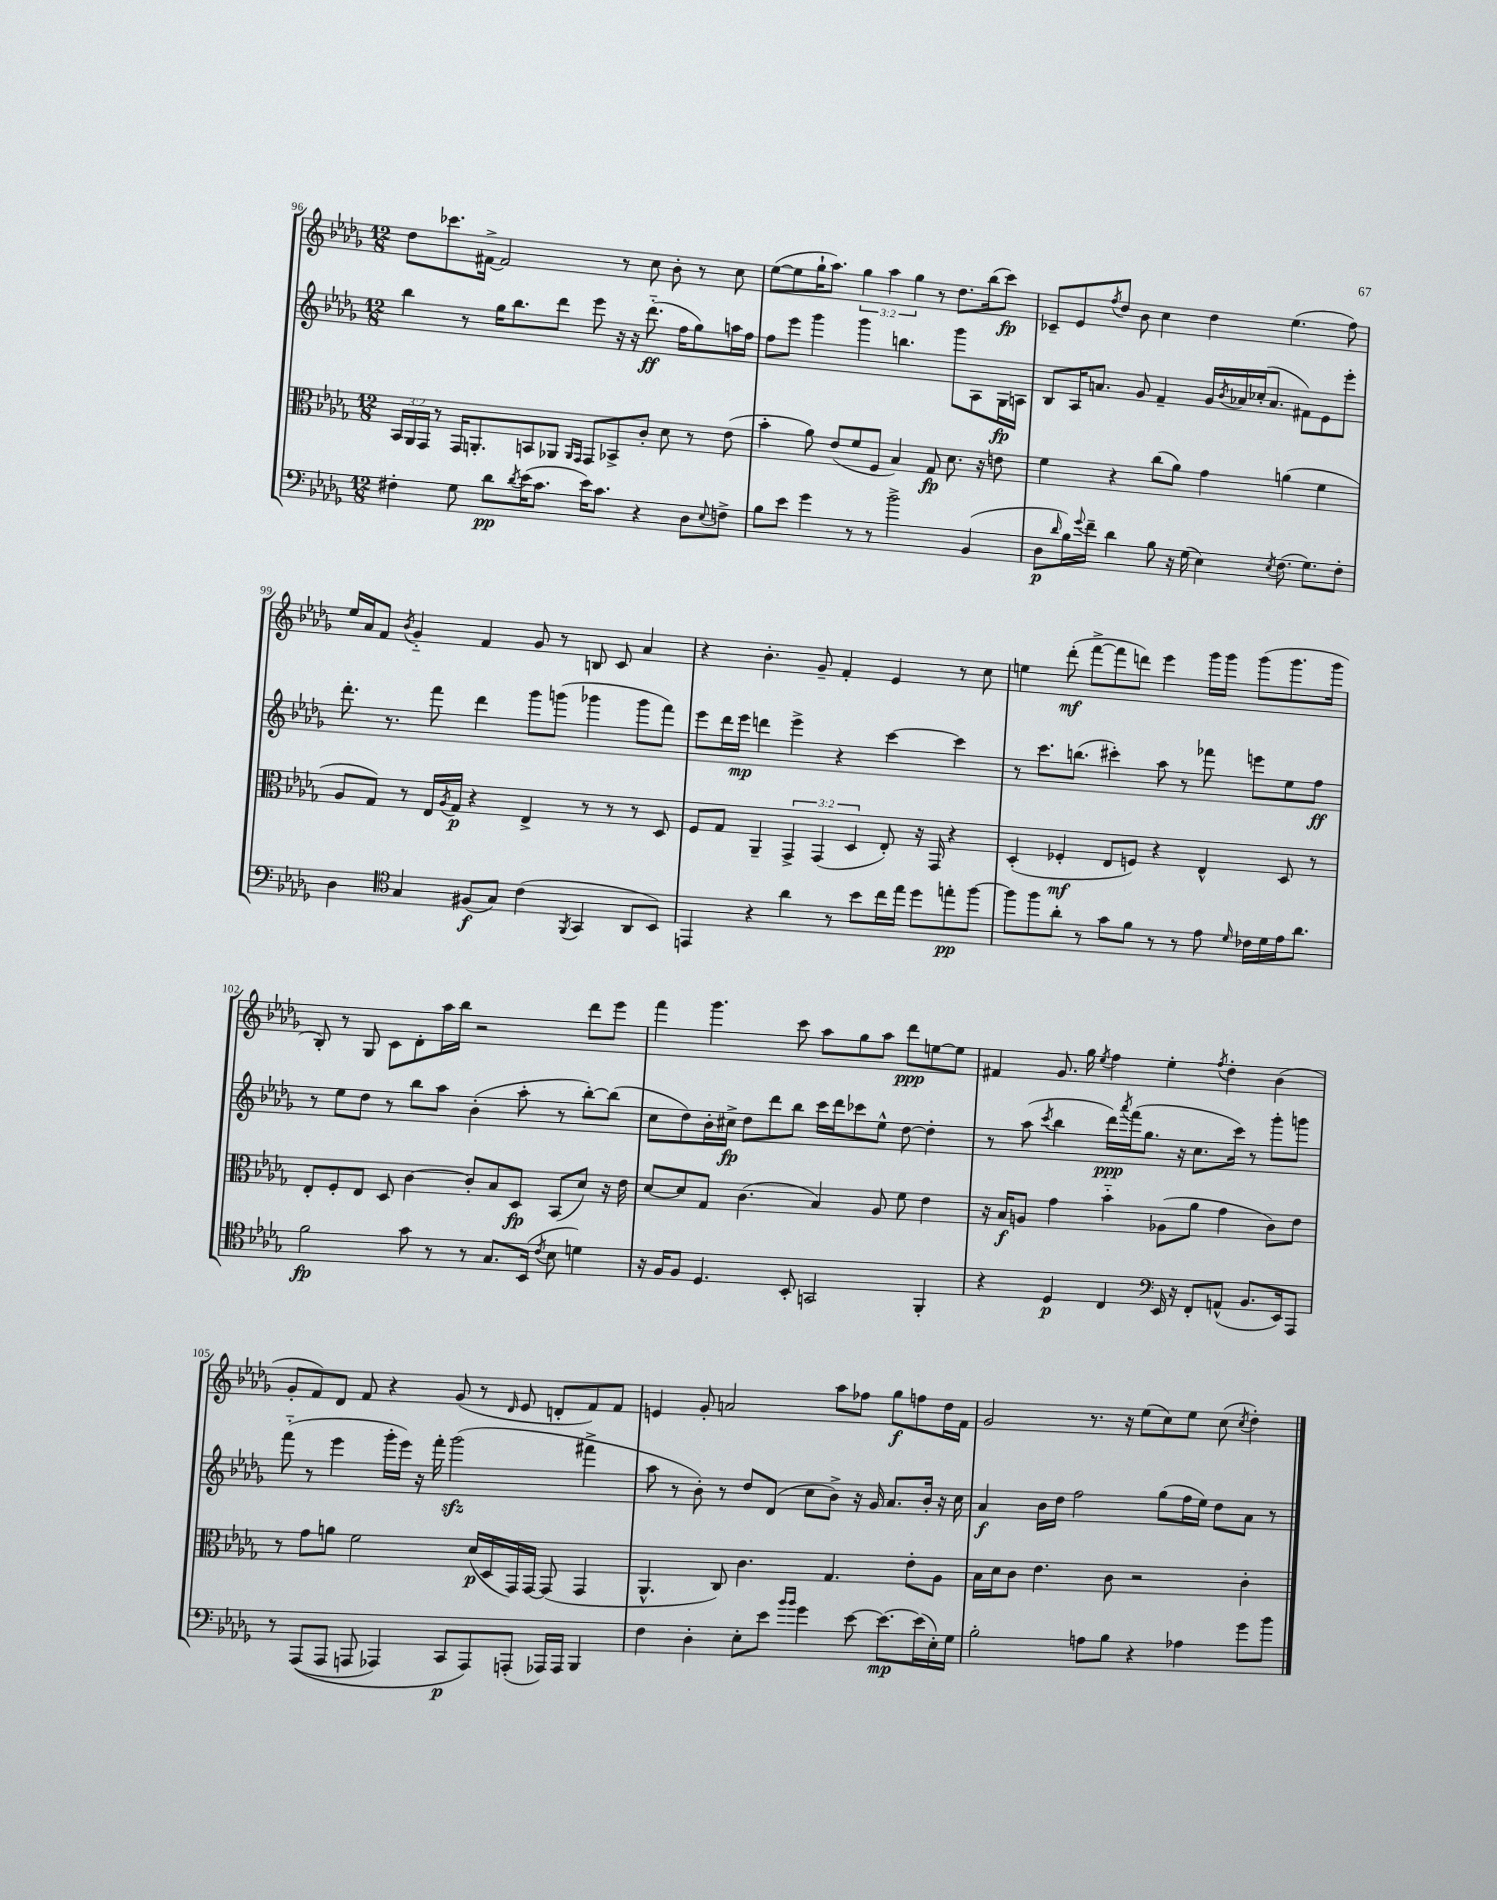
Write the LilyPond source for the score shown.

<<
\new StaffGroup <<
\new Staff = "s0" {
    \clef treble \key des \major \numericTimeSignature \time 12/8 \override Staff.TupletNumber.text = #tuplet-number::calc-fraction-text
    des''8 ces'''8. fis'16~-> fis'2 r8 c''8 bes'8-. r8 c''8 |
    ees''8~( ees''8 ges''16-! aes''8.) \tuplet 3/2 { ges''4 aes''4 ges''4 } r8 des''8. bes''16( c'''8\fp) |
    ces'8-- ees'8 \acciaccatura { f''8 } des''8 bes'8 c''4 des''4 ees''4.( f''8) |
    ees''16 aes'16 f'8 \acciaccatura { bes'8 } ges'4-_ f'4 ges'8 r8 b8 c'8 aes'4 |
    r4 bes'4.-. ges'8-- f'4-. ees'4 r8 c''8 |
    e''4 des'''8-.\mf( f'''8~-> f'''8 d'''8) ees'''4 ges'''16 ges'''16 ges'''8( ges'''8. ges'''16 |
    bes8-.) r8 ges8 c'8 des'8-. aes''16 bes''16 r2 des'''8 ees'''8 |
    f'''4 ges'''4. c'''8 aes''8 ges''8 aes''8 des'''8\ppp e''8~ e''8 |
    fis'4 ges'8. ges''16 \acciaccatura { ees''8 } f''4 ees''4-. \acciaccatura { f''8 } des''4-. bes'4( |
    ges'8-. f'8) des'8 f'8 r4 ges'8( r8 \grace { des'16 } ees'8 d'8-. f'8) f'8 |
    e'4 ges'8-. a'2 aes''8 fes''8 ges''8\f f''8 des''16 f'16 |
    ges'2 r8. r16 ees''8( c''8) ees''8 c''8( \acciaccatura { c''8 } des''4-.) \bar "|." |
}
\new Staff = "s1" {
    \clef treble \key des \major \numericTimeSignature \time 12/8
    bes''4 r8 ges''16 bes''8. des'''8 ees'''8 r16 r16 des'''8.-_\ff( f''16 ges''8) a''16 f''16 |
    f''8 ees'''8 ges'''4 ges'''4 b''4. ges'''8 aes8 ges16\fp a16 |
    bes8 aes16 a'8. ges'8 f'4-- ges'16 \acciaccatura { bes'8 } aes'16 ces''16-.( aes'8. fis'8) ees'8 ees'''8-. |
    des'''8.-. r8. f'''8 des'''4 ges'''8 g'''8( ges'''4 ges'''8 f'''8) |
    ees'''8 des'''16 ees'''16\mp d'''4 ees'''4-> r4 c'''4~ c'''4 |
    r8 c'''8. b''8.( cis'''4-.) aes''8 r8 fes'''8 e'''8 ees''8 f''8\ff |
    r8 ees''8 des''8 r8 bes''8 aes''8 bes'4-.( aes''8-. r8 bes''8~-.) bes''8( |
    c''8 des''8) bes'16-. cis''16->\fp des''8 des'''8 bes''8 c'''16 des'''16 ces'''8 ees''8-^ des''8~ des''4-. |
    r8 aes''8( \acciaccatura { c'''8 } bes''4 des'''16\ppp) \acciaccatura { aes'''8 } f'''16( ges''8. r16 c''8. c'''16) r8 ges'''8-. g'''8 |
    f'''8-_( r8 ees'''4 ges'''16-. ees'''16) r16 f'''16-. ges'''2\sfz( fis'''4-> |
    aes''8 r8 bes'8-.) r8 des''8 des'8( c''8 bes'8->) r16 ges'16 aes'8. bes'16-. r16 c''16 |
    aes'4\f bes'16 des''16 f''2 ges''8( f''16 ees''16) des''8 aes'8 r8 \bar "|." |
}
\new Staff = "s2" {
    \clef alto \key des \major \numericTimeSignature \time 12/8 \override Staff.TupletNumber.text = #tuplet-number::calc-fraction-text
    \tuplet 3/2 { bes,16 aes,16 ges,16 } r8 ges,16 a,8.-. b,8 aes,8 \grace { aes,16 ges,16 } ges,8 bes,8-> c'8-. des'8 r8 ees'8( |
    bes'4-. aes'8) ees'8( f'8 f8 bes4) ges8\fp des'8. r16 e'8 |
    f'4 r4 c''8( aes'8) ges'4 a'4( f'4 |
    aes8 ges8) r8 ees16 \acciaccatura { aes8 } ges16\p r4 ees4-> r8 r8 r8 des8 |
    f8 ges8 aes,4-- \tuplet 3/2 { ges,4-> ges,4( des4 } ees8-.) r16 ges,16 r4 |
    des4-.( fes4-.\mf ees8 f8) r4 ees4-^ des8 r8 |
    ees8-. f8-. ees8 des8 c'4~ c'8-. bes8 des8\fp bes,8( des'8) r16 ees'16 |
    des'8~ des'8 ges8 c'4.( bes4) aes8 f'8 ees'4 |
    r16 bes16\f a8 ges'4 bes'4-_ aes8( aes'8 ges'4 c'8) ees'8 |
    r8 ges'8 a'8 f'2 des'16\p( des16 ges,16) ges,16~ ges,8( ges,4 |
    aes,4.-^ c8) c'4. ges4. ees'8-. aes8 |
    bes16 des'16 c'8 ees'4. c'8 r2 c'4-. \bar "|." |
}
\new Staff = "s3" {
    \clef bass \key des \major \numericTimeSignature \time 12/8
    fis4-. ges8 des'8\pp \acciaccatura { des'8 } ees'16( c'8. ees'16) c'8. r4 des8 \appoggiatura { ees8 } f8-> |
    bes8 ees'8 ges'4 r8 r8 bes'2-> bes,4( |
    des8\p \grace { des'16 } bes16) \appoggiatura { ges'8 } f'16-- des'4 bes8 r16 ges16( ees4) \acciaccatura { ees8 } f8.( ges8.) f8-. |
    des4 \clef tenor ges4 fis8\f( ges8) c'4( \acciaccatura { f,8 } ges,4 aes,8 bes,8) |
    e,4 r4 aes'4 r8 bes'8 c''16 ees''16 des''8 e''8-.\pp f''8~ |
    f''8 f''8 aes'8-. r8 ges'8 f'8 r8 r8 ees'8 \grace { des'16 } ces'16 des'16 ees'16 aes'8. |
    f'2\fp ges'8 r8 r8 ges8. bes,16( \acciaccatura { c'8 } bes8 d'4) |
    r16 f16 f8 des4. bes,8-. g,2 f,4-. |
    r4 des4\p c4 \clef bass ees,16 r16 f,8-. a,8-^( bes,8. ees,16) aes,,8 |
    r8 aes,,8(\( aes,,8 a,,8 aes,,4) c,8\p aes,,8\) a,,8-.( aes,,16) aes,,16 bes,,4 |
    f4 des4-. ees8-. ees'8 \grace { bes'16 bes'16 } ges'4 ees'8~ ees'8.~\mp ees'16( ees16-.) ges16 |
    bes2-. a8 bes8 r4 aes4 ges'8 bes'8 \bar "|." |
}
>>
>>
\layout { \context { \Score currentBarNumber = #96 } }
